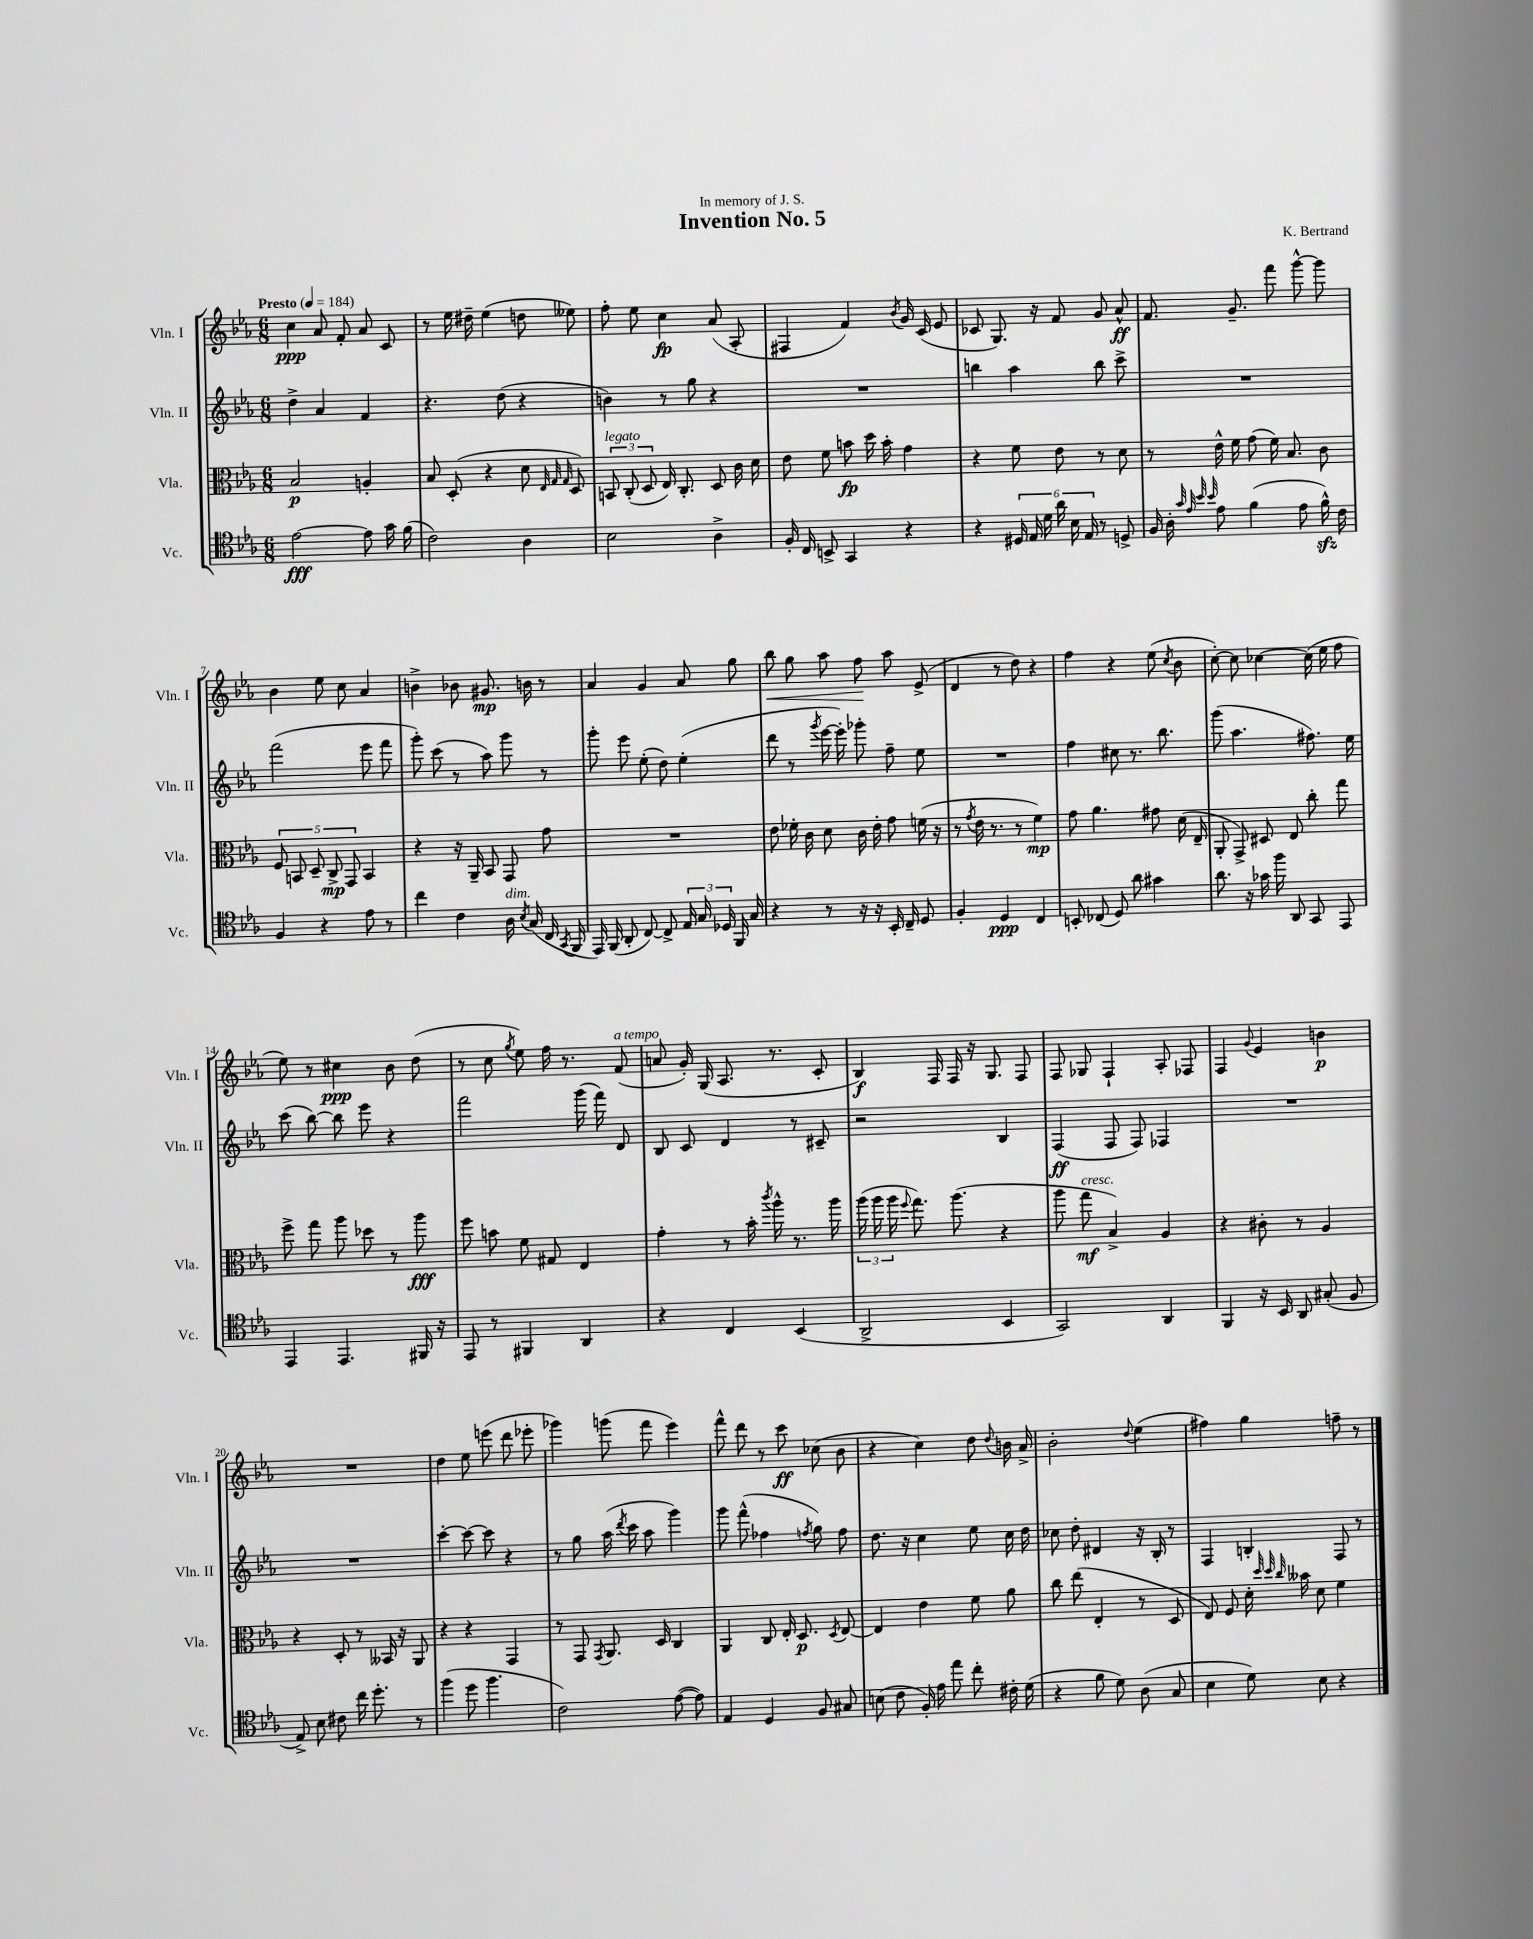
\header { title = "Invention No. 5" composer = "K. Bertrand" dedication = "In memory of J. S." }
<<
\new StaffGroup <<
\new Staff = "s0" \with { instrumentName = "Vln. I" shortInstrumentName = "Vln. I" } {
    \clef treble \key ees \major \numericTimeSignature \time 6/8 \tempo "Presto" 4 = 184
    \autoBeamOff c''4\ppp aes'8 f'8-. aes'8 c'8 |
    r8 ees''16 dis''16-- ees''4( d''8 eeses''8) |
    f''8-. ees''8 c''4\fp aes'8( aes8-. |
    fis4 f'4) \acciaccatura { bes'8 } g'16 c'16( ees'8 |
    ces'8 g8.) r16 f'8 g'8 aes'8-^\ff |
    f'8. g'8.-- f'''8 g'''8~-^ g'''8 |
    bes'4 ees''8 c''8 aes'4 |
    b'4-> bes'8 gis'8.\mp b'16 r8 |
    aes'4 g'4 aes'8 g''8 |
    bes''8\< g''8 aes''8 f''8\! aes''8 ees'8->( |
    d'4 r8 d''8) r4 |
    f''4 r4 ees''8( \acciaccatura { c''8 } bes'8 |
    c''8~-.) c''8 ces''4~ ces''16( ees''16 f''8 |
    ees''8) r8 cis''4\ppp bes'8 d''8( |
    r8 c''8 \acciaccatura { g''8 } ees''8) f''16 r8. f'8^\markup { \italic "a tempo" }( |
    a'8 g'16-.) g16( aes8. r8. c'8-. |
    bes4\f) f16 f16 r16 g8. f8 |
    f8 ges8 f4-! aes8-. fes8 |
    f4 \appoggiatura { g'8 } ees'4 b'4\p |
    R2. |
    d''4 ees''8 e'''8( d'''8 ees'''8-. |
    ges'''4) g'''8( f'''8 ees'''4) |
    f'''8-^ d'''8 r8 c'''8\ff ces''8( bes'8 |
    r4 c''4) d''8 \appoggiatura { d''8 } b'16 aes'16-> |
    bes'2-. \appoggiatura { d''8 } ees''4( |
    fis''4) g''4 f''8-- r8 \bar "|." |
}
\new Staff = "s1" \with { instrumentName = "Vln. II" shortInstrumentName = "Vln. II" } {
    \clef treble \key ees \major \numericTimeSignature \time 6/8
    \autoBeamOff d''4-> aes'4 f'4 |
    r4. d''8( r4 |
    b'4) r8 g''8 r4 |
    R2. |
    b''4 aes''4 b''8 c'''8-> |
    R2. |
    f'''2( ees'''8 f'''8 |
    g'''8-.) c'''8( r8 aes''8) g'''8 r8 |
    g'''8-. ees'''8 ees''8-.( d''8) ees''4-.( |
    d'''8 r8 \acciaccatura { g'''8 } ees'''16~ ees'''16-.) ges'''8-. f''8-- ees''8 |
    R2. |
    f''4 cis''8 r8. bes''8. |
    g'''8( aes''4. fis''8.) ees''16 |
    c'''8( bes''8~) bes''8 ees'''8 r4 |
    f'''2 g'''16( f'''16) d'8 |
    bes8 c'8 d'4 r8 cis'8-- |
    r2 bes4 |
    f4\ff( f8 f8) fes4 |
    R2. |
    R2. |
    c'''4~-. c'''8~ c'''8 r4 |
    r8 g''8 aes''16( \acciaccatura { d'''8 } c'''16 aes''8 g'''4) |
    g'''8 f'''8-^( fes''4 \acciaccatura { f''8 } g''8) f''8 |
    d''8. r16 c''4 ees''8 c''16 d''16 |
    ces''8 d''8-. dis'4 r16 bes16-. r8 |
    f4 b4-. f8 r8 \bar "|." |
}
\new Staff = "s2" \with { instrumentName = "Vla." shortInstrumentName = "Vla." } {
    \clef alto \key ees \major \numericTimeSignature \time 6/8
    \autoBeamOff bes2\p a4-. |
    bes8 d8-.( r4 d'8 \grace { ees32 g32 g32 } d8) |
    \tuplet 3/2 { b,8^\markup { \italic "legato" } c8-.( d8 } ees16) c8.-. d8 c'16 d'16 |
    ees'8 f'8 b'8\fp d''16 b'16-. g'4 |
    r4 f'8 ees'8 r8 d'8 |
    r8 ees'16-^ f'16 g'8( f'16) bes8. c'8 |
    \tuplet 5/4 { f8 b,8 d8-- c8->\mp g,8 } b,4 |
    r4 r16 aes,16-- bes,8 g,8 g'8 |
    R2. |
    ees'8 fes'16-. c'16 d'8 c'16 ees'16-. g'8 f'16( r16 |
    r8 \acciaccatura { g'8 } ees'16 r8. r8 f'4\mp) |
    g'8 aes'4. gis'8 d'16( ees16-- |
    aes,8-. g,8->) dis8 ees8 c''8-. g''8 |
    f''8-> g''8 aes''8 des''8 r8 aes''8\fff |
    f''8 b'8 f'8 gis8 ees4 |
    g'4-. r8 bes'16-. \acciaccatura { c'''8 } aes''16-^ r8. aes''16 |
    \tuplet 3/2 { aes''16( aes''16 aes''16 } \appoggiatura { f''8 } g''8.) aes''8.( r4 |
    aes''8 g''8\mf^\markup { \italic "cresc." } bes4->) aes4 |
    r4 cis'8-. r8 aes4 |
    r4 d8-. r8 beses,16 r16 aes,8 |
    r4 r4 g,4 |
    r8 g,8 \acciaccatura { g,8 } aes,8. d16 c4 |
    aes,4 c8 ees16-. d8.\p \acciaccatura { d8 } ees8~ |
    ees4 ees'4 f'8 aes'8 |
    c''8 ees''8( ees4-. r8 d8 |
    ees8) f8 d'16-. \grace { d''32 d''32 c''32 } beses'16 d'8 f'4 \bar "|." |
}
\new Staff = "s3" \with { instrumentName = "Vc." shortInstrumentName = "Vc." } {
    \clef tenor \key ees \major \numericTimeSignature \time 6/8
    \autoBeamOff ees'2~\fff ees'8 g'16 f'16( |
    c'2) aes4 |
    bes2 aes4-> |
    f16-. c16 b,8-> g,4 r4 |
    r4 \tuplet 6/4 { dis16 ees16 d'16 aes'16 bes16 ees16 } r8 d8-> |
    f16 aes16-. \grace { g'32 ees'32 bes'32 bes'32 } ees'8 f'4( ees'8 f'16-^\sfz) c'16 |
    f4 r4 ees'8 r8 |
    c''4 c'4 aes16^\markup { \italic "dim." } \acciaccatura { bes8 } g16( c16 \acciaccatura { g,8 } f,16 |
    ees,16) f,16( aes,8-. c8~) c8-> \tuplet 3/2 { ees16 g16 des16 } f,16 g16 |
    r4 r8 r16 r16 bes,16-. c16-- d8 |
    f4-. d4\ppp c4 |
    b,8-. ces8( d8) aes'8 gis'4 |
    aes'8. r16 ges'16 f''16 aes,8 g,8 ees,8 |
    ees,4 ees,4. fis,16 r16 |
    ees,8 r8 fis,4 aes,4 |
    r4 c4 bes,4( |
    aes,2-> bes,4 |
    g,2) aes,4 |
    f,4 r16 bes,16 aes,8 gis8-.( f8 |
    ees8->) bes8 cis'8 c''16 d''8.-. r8 |
    f''4( d''8 f''4. |
    c'2) ees'8~( ees'8) |
    ees4 d4 f8 gis8 |
    b8( c'8 f16-.) ees'16 ees''8 c''8-. cis'16-. d'16( |
    r4 f'8 d'8) aes8( g8 |
    bes4 d'8) bes8 r4 \bar "|." |
}
>>
>>
